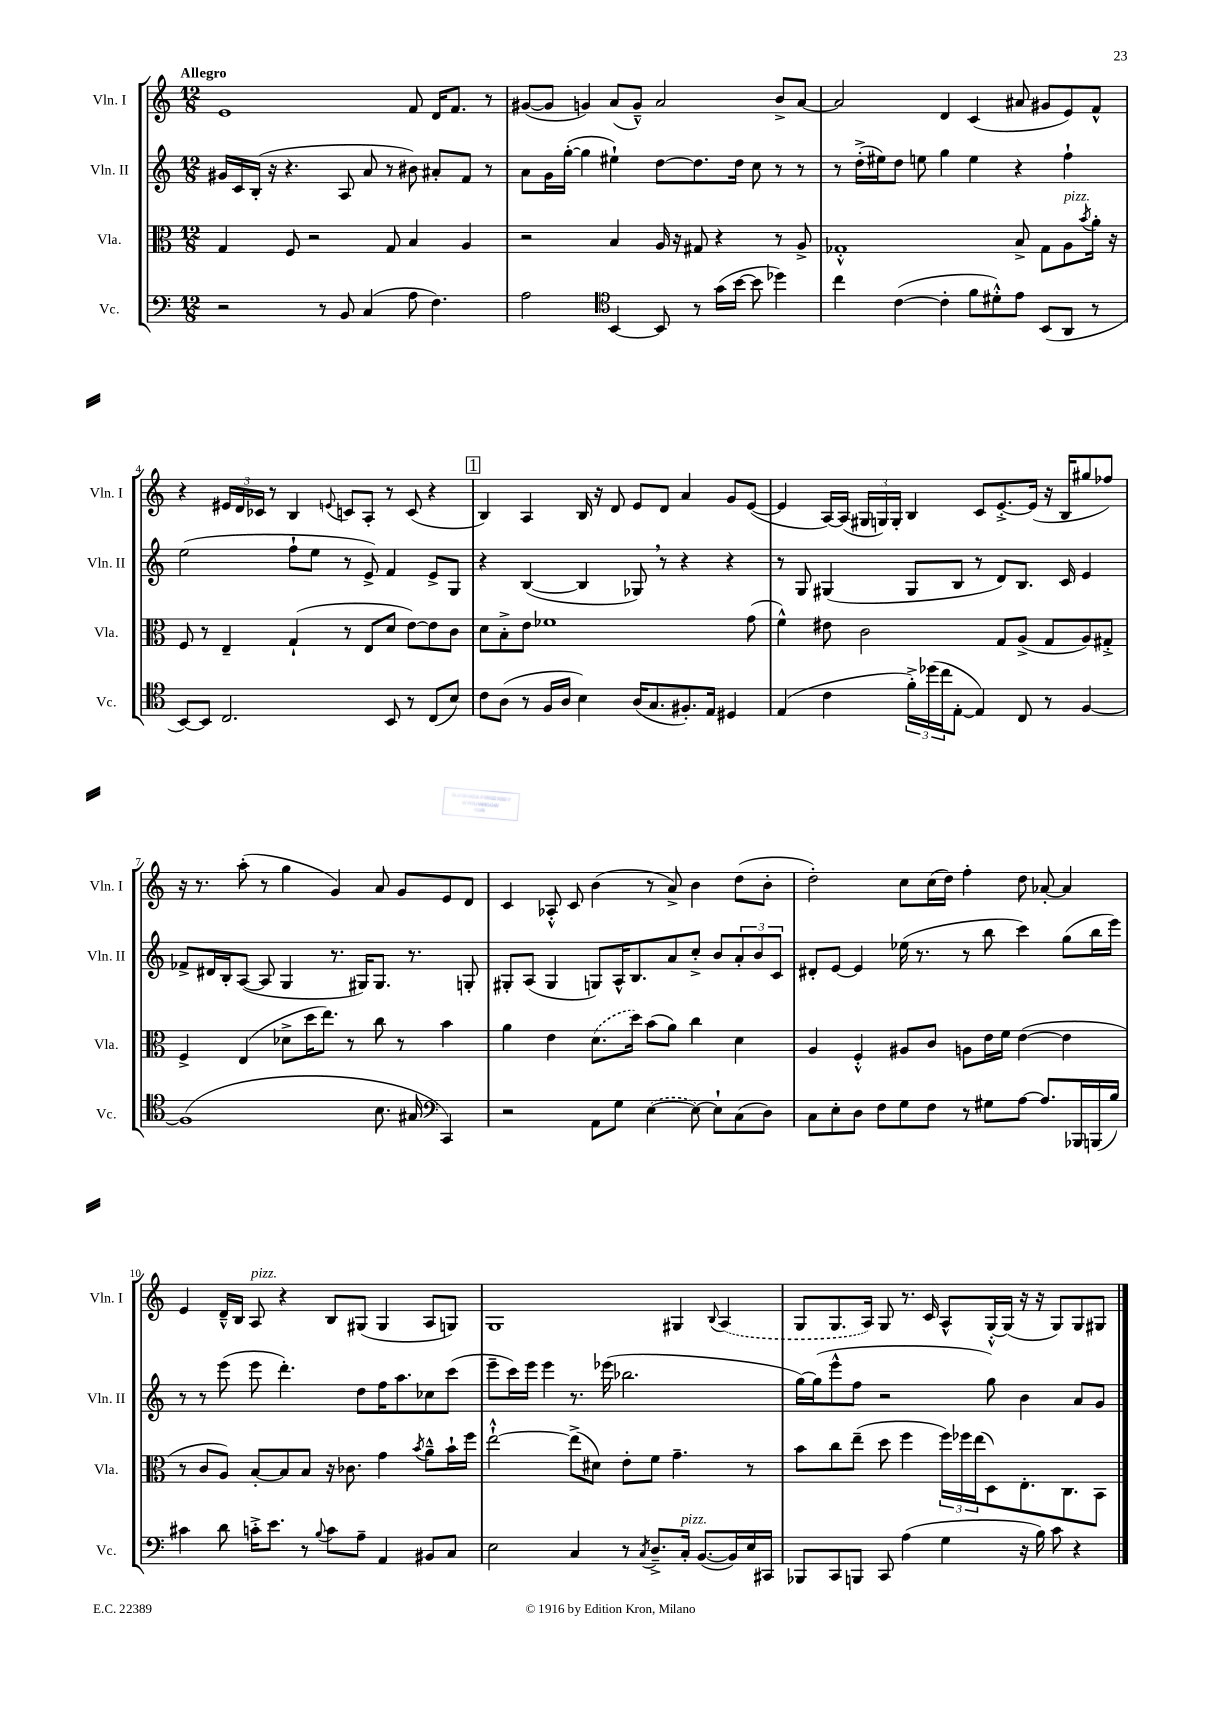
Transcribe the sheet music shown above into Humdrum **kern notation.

**kern	**kern	**kern	**kern
*part4	*part3	*part2	*part1
*staff4	*staff3	*staff2	*staff1
*I"Vc.	*I"Vla.	*I"Vln. II	*I"Vln. I
*I'Vc.	*I'Vla.	*I'Vln. II	*I'Vln. I
*clefF4	*clefC3	*clefG2	*clefG2
*k[]	*k[]	*k[]	*k[]
*M12/8	*M12/8	*M12/8	*M12/8
=1	=1	=1	=1
!	!	!	!LO:TX:a:B:t=Allegro
2r	4G/	16g#X/LL	1e
.	.	16c/	.
.	.	(16B'/JJ	.
.	.	16r	.
.	8F/	4.r	.
.	2r	.	.
8r	.	.	.
8BB/	.	8A/	.
(4C/	.	8a/	.
.	8G/	8r	.
8A\	4B/	8b#X\)	8f/
4.F\)	.	8a#X'/L	16d/KL
.	.	.	8.f/J
.	4A/	8f/J	.
.	.	8r	8r
=2	=2	=2	=2
2A\	2r	8a\L	([8g#X/L
.	.	16g\L	8g#/J]
.	.	([16gg'\JJ	.
.	.	4gg\]	4gn/)
*clefC4	*	*	*
[4BB/	4B/	4ee#X`\)	(8a/L
.	.	.	8g~^^/J)
8BB/]	16A/	[8dd\L	2a/
.	16r	.	.
8r	8G#X/	8.dd\]	.
(16g\LL	4r	.	.
[16b\JJ	.	16dd\Jk	.
8b\]	.	8cc\	.
4dd-X\)	8r	8r	8b^/L
.	8A^/	8r	[8a/J
=3	=3	=3	=3
4cc\	1G-X'^^	8r	2a/]
.	.	(16dd'^\LL	.
.	.	16ee#X\J)	.
([4c\	.	8dd\J	.
.	.	8een\	.
4c'\]	.	4gg\	4d/
8f\L	.	4ee\	(4c/
8d#X'^^\)	.	.	.
8e\J	8B^/	4r	8a#X/
(8BB/L	8G-\L	.	8g#X/L
!	!LO:TX:a:i:t=pizz.	!	!
8AA/J	8A\	4ff`\	8e/)
.	8qb/	.	.
8r	16a'\Jk	.	8f^^/J
.	16r	.	.
!!LO:LB:g=z
=4	=4	=4	=4
[8BB/L)	8F/	(2ee\	4r
8BB/J]	8r	.	.
2.C/	4E~/	.	24e#X/LL
.	.	.	24d/
.	.	.	24c-X/JJ
.	.	.	8r
.	(4G`/	8ff`\L	4B/
.	.	8ee\J	.
.	.	.	8qqen/
.	8r	8r	8cn/L
.	8E/L	8e^/)	8A'/J
8BB/	8d/J	4f/	8r
8r	[8e\L)	.	(8c/
(8C/L	8e\]	8e^/L	4r
8B/J)	8c\J	8G/J	.
!!LO:REH:place=s1:t=1
=5	=5	=5	=5
8c\L	8d\L	4r	4B/)
(8A\J	8B'^\	.	.
8r	8e\J	([4B/	4A/
16F/LL	1f-X	.	.
16A/JJ	.	.	.
4B\)	.	4B/]	16B/
.	.	.	16r
.	.	.	8d/
(16A/KL	.	8G-X,/)	8e/L
8.G/	.	.	.
.	.	8r	8d/J
8.F#X'/)	.	4r	4a/
16E/Jk	.	.	.
4D#X/	.	4r	8g/L
.	(8g\	.	([8e/J
=6	=6	=6	=6
(4E/	4f^^\)	8r	4e/]
.	.	8G/	.
4c\	8e#X\	(4G#X/	[16A/LL)
.	.	.	(16A/JJ]
.	2c\	.	24G#X/LL
.	.	.	24Gn/)
.	.	.	24G'/JJ
24f'^\LL)	.	8G#/L	4B/
(24dd-X\	.	.	.
24cc\J	.	.	.
[8E'\J	.	8B/J	.
4E/])	.	8r	8c/L
.	8G/L	8d/L)	[8.e'^/
8C/	(8A^/J	8.B/J	.
.	.	.	(16e/Jk]
8r	8G/L	.	16r
.	.	16c/	16B/KL
[4F/	8A/)	4e/	8gg#X/
.	8G#X'^/J	.	8ff-X/J)
!!LO:LB:g=z
=7	=7	=7	=7
(1F]	4F^/	8f-X^/L	16r
.	.	.	8.r
.	.	16d#X/L	.
.	.	16B'/J	.
.	(4E/	([8A/J	(8aa'\
.	.	8A/]	8r
.	8d-X^\L	4G/	4gg\
.	16dd\K	.	.
.	8.ee\J)	.	.
.	.	8.r	4g/)
.	8r	.	.
.	.	16G#X/KL)	.
8.B\	8cc\	8.G#/J	8a/
.	8r	.	8g/L
16G#X/	.	8.r	.
*clefF4	*	*	*
4CC/)	4b\	.	8e/
.	.	8Gn'/	8d/J
=8	=8	=8	=8
2r	4a\	8G#X'/L	4c/
.	.	(8A/J	.
.	4e\	4G#/	8A-X'^^/
.	.	.	8c/
8AA\L	(8.d\L	8Gn/L)	(4b\
8G\J	.	16A^^/K	.
.	16dd\Jk)	8.B/	.
([4E\	(8b\L	.	8r
.	8a\J)	8a/	8a^/)
8E\_)	4cc\	8cc'^/J	4b\
8E`\L]	.	8b/L	.
(8C\	4d\	12a'/	(8dd\L
.	.	12b/	.
8D\J)	.	.	8b'\J
.	.	12c/J	.
=9	=9	=9	=9
8C\L	4A/	8d#X'/L	2dd'\)
8E'\	.	[8e/J	.
8D\J	4F'^^/	4e/]	.
8F\L	.	.	.
8G\	8A#X/L	(16ee-X\	8cc\L
.	.	8.r	.
8F\J	8c/J	.	(16cc\L
.	.	.	16dd\JJ)
8r	8An\L	8r	4ff'\
8G#X\L	16e\L	8bb\	.
.	16f\JJ	.	.
[8A\J	([4e\	4ccc\)	8dd\
8.A/L]	.	.	[8a-X'/
.	4e\]	(8gg\L	4a-/]
16BBB-X/L	.	.	.
(16BBBn/	.	16bb\L	.
16B/JJ)	.	16eee\JJ)	.
!!LO:LB:g=z
=10	=10	=10	=10
4c#X\	8r	8r	4e/
.	8c/L	8r	.
8d\	8A/J)	(8eee\	16d~^^/LL
.	.	.	16B/JJ
!	!	!	!LO:TX:a:i:t=pizz.
16cn'^\KL	[8B'/L	8eee\	8A/
8.e\J	.	.	.
.	8B/]	4.ddd'\)	4r
8r	8B/J	.	.
8qqB/	.	.	.
8c\L	16r	.	8B/L
.	8.c-X\	.	.
8A~\J	.	8dd\L	(8G#X/J
4AA/	4g\	16ff\K	4G#/
.	.	8.aa\	.
.	8qb/	.	.
8BB#X/L	8a~^^\L	8cc-X\	8A/L
8C/J	16b`\L	(8ccc\J	8Gn/J)
.	16ff\JJ	.	.
=11	=11	=11	=11
2E\	[2ee`^^\	8eee~\L	1G
.	.	16ccc\L)	.
.	.	16eee\JJ	.
.	.	4eee\	.
4C/	(8ee^\L]	8.r	.
.	8d#X\J)	.	.
.	.	(16eee-X\	.
8r	8e'\L	2.bb-X\	.
8qC/	.	.	.
8.D~^/L	8f\J	.	.
.	4.g~\	.	4G#X/
!LO:TX:a:i:t=pizz.	!	!	!
16C'/Jk	.	.	.
([8.BB/L	.	.	.
.	.	.	8qqB/
.	.	.	(4A/
16BB/L])	.	.	.
16E/	8r	.	.
16CC#X/JJ	.	.	.
=12	=12	=12	=12
8BBB-X/L	8b\L	[16gg\LL)	8G/L
.	.	(16gg\J]	.
8CC/	8cc\	8eee^^\	8.G/
8BBBn/J	(8ee~\J	8ff\J	.
.	.	.	16A/Jk)
8CC/	8dd\	2r	8G/
(4A\	4ff\	.	8.r
.	.	.	16c/
4G\	24ff\LL)	.	8A^^/L
.	24ff-X\	.	.
.	(24ee\J	.	.
.	8D\)	8gg\)	[16G'^^/L
.	.	.	(16G/JJ]
16r	8.E'\	4b\	16r
16B\)	.	.	16r
8c\	.	.	8G/L)
.	8.C\	.	.
4r	.	8a/L	8G/
.	8BB\J	8g/J	8G#X/J
==	==	==	==
*-	*-	*-	*-
